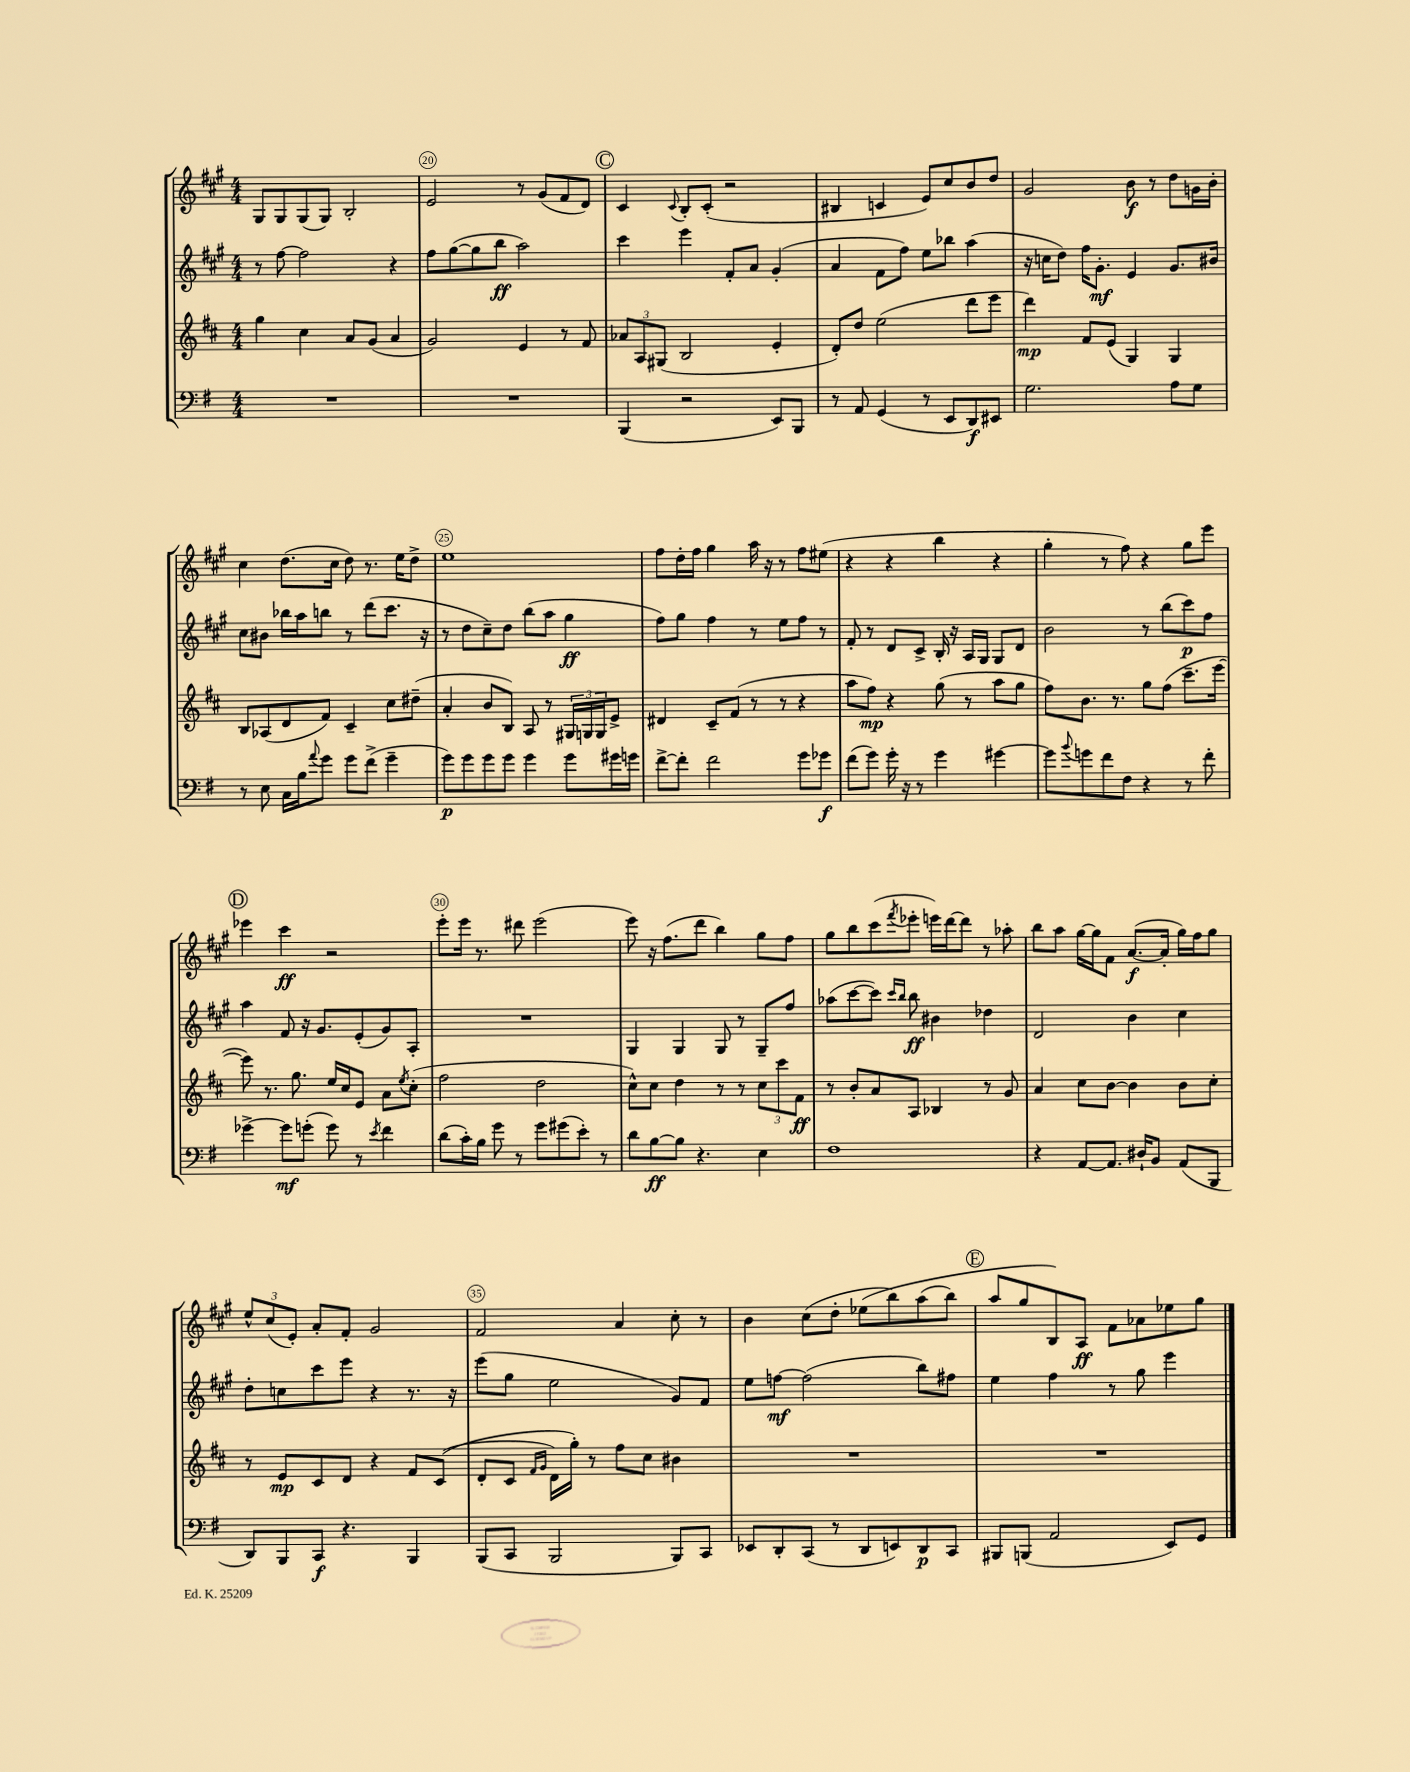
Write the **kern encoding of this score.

**kern	**kern	**kern	**kern
*staff4	*staff3	*staff2	*staff1
*clefF4	*clefG2	*clefG2	*clefG2
*k[f#]	*k[f#c#]	*k[f#c#g#]	*k[f#c#g#]
*M4/4	*M4/4	*M4/4	*M4/4
1r	4gg\	8r	8G#/L
.	.	[8ff#\	8G#/
.	4cc#\	2ff#\]	(8G#/
.	.	.	8G#/J)
.	8a/L	.	2B'/
.	(8g/J	.	.
.	4a/	4r	.
=	=	=	=
1r	2g/)	8ff#\L	2e/
.	.	([8gg#\	.
.	.	8gg#\]	.
.	.	8bb\J	.
.	4e/	2aa\)	8r
.	.	.	(8g#/L
.	8r	.	8f#/
.	8f#/	.	8d/J)
=	=	=	=
(4BBB/	12a-/L	4ccc#\	4c#/
.	12A/	.	.
.	(12G#/J	.	.
.	.	.	8qqc#/
2r	2B/	4eee\	8B'/L
.	.	.	(8c#'/J
.	.	8f#'/L	2r
.	.	8a/J	.
8EE/L)	4e'/	(4g#'/	.
8BBB/J	.	.	.
=	=	=	=
8r	8d'/L)	4a/	4B#/
8AA/	8dd/J	.	.
(4GG/	(2ee\	8f#\L	4c/
.	.	8ff#\J)	.
8r	.	8ee\L	8e/L)
8EE/L	.	8bb-\J	8cc#/
8DD/)	8ddd\L	(4aa\	8b/
8EE#/J	8eee\J	.	8dd/J
=	=	=	=
2.G\	4ddd\)	16r	2g#/
.	.	16cc\LK	.
.	.	8dd\J)	.
.	8f#/L	16ff#\LK	.
.	.	8.g#'\J	.
.	(8e/J	.	.
.	4G/)	4e/	8b\
.	.	.	8r
8A\L	4G/	8.g#/L	8dd\L
8G\J	.	.	16g\L
.	.	16b#/Jk	16b'\JJ
=	=	=	=
8r	8B/L	8cc#\L	4cc#\
8E\	(8A-/	8b#\J	.
16C\LL	8d/	16bb-\LL	(8.dd\L
16B\J	.	16aa\J	.
8qqa/	.	.	.
8g\J	8f#/J)	8bb\J	.
.	.	.	16cc#\Jk
8g\L	4c#~/	8r	8dd\)
(8f#^\J	.	(8ddd\L	8.r
4g~\	8cc#\L	8.ccc#\J	.
.	.	.	16ee\LK
.	(8dd#~\J	.	8dd^\J
.	.	16r	.
=	=	=	=
8g\L)	4a'/	8r	1ee
8g\	.	8dd\L	.
8g\	8b/L	8cc#~\)	.
8g\J	8B/J)	8dd\J	.
4g\	8A/	(8bb\L	.
.	8r	8aa\J	.
8g\L	24G#/LL	4gg#\	.
.	24G/	.	.
.	24G/J	.	.
16g#\L	8e^/J	.	.
16g\JJ	.	.	.
=	=	=	=
[8f#^\L	4d#/	8ff#\L)	8ff#\L
8f#'\]J	.	8gg#\J	16dd'\L
.	.	.	16ff#\JJ
2f#\	8c#~/L	4ff#\	4gg#\
.	(8f#/J	.	.
.	8r	8r	16aa\
.	.	.	16r
.	8r	8ee\L	8r
8g\L	4r	8ff#\J	8ff#\L
8g-\J	.	8r	(8ee#\J
=	=	=	=
(8f#\L	8aa\L	8f#'/	4r
8g\J)	8ff#\J)	8r	.
16g'\	4r	8d/L	4r
16r	.	.	.
8r	.	8c#^/J	.
4g\	(8gg\	16B'/	4bb\
.	.	16r	.
.	8r	16A/LL	.
.	.	16G#/JJ	.
[4g#\	8aa\L	8G#/L	4r
.	8gg\J	8d/J	.
=	=	=	=
8g#\]L	8ff#\L)	2b\	4gg#'\
8qqb/	.	.	.
8g\	8.b\J	.	.
8f#\	.	.	8r
.	8.r	.	.
8F#\J	.	.	8ff#\)
4r	8gg\L	8r	4r
.	(8ff#\J	(8bb\L	.
8r	8.ccc#~\L	8ccc#\)	8gg#\L
8f#'\	.	8ff#\J	8eee\J
.	[16eee\Jk	.	.
=	=	=	=
[4g-^\	8eee\])	4aa\	4eee-\
.	8.r	.	.
8g-\]L	.	8f#/	4ccc#\
.	8.gg\	.	.
(8g'\J	.	16r	.
.	.	8.g#/L	.
8g\)	16ee/LL	.	2r
.	16cc#/J	.	.
8r	8e/J	(8e'/	.
8qe/	.	.	.
4f#\	8a\L	8g#/)	.
.	8qee/	.	.
.	(8cc#'\J	8A'/J	.
=	=	=	=
(8d\L	2ff#\	1r	8eee'\L
16c'\L)	.	.	16eee\Jk
16B\JJ	.	.	8.r
8g\	.	.	.
8r	.	.	8ddd#\
8g\L	2dd\	.	(2eee\
(8g#\	.	.	.
8e'\J)	.	.	.
8r	.	.	.
=	=	=	=
8d\L	8cc#^^\L)	4G#/	8eee\)
[8B\	8cc#\J	.	16r
.	.	.	(8.ff#\L
8B\]J	4dd\	4G#/	.
4.r	.	.	8ddd\J
.	8r	8G#/	4bb\)
.	8r	8r	.
4E\	12cc#\L	8G#~/L	8gg#\L
.	12ccc#\	.	.
.	.	8ff#/J	8ff#\J
.	12f#\J	.	.
=	=	=	=
1F#	8r	(8aa-\L	8gg#\L
.	8b'/L	[8ccc#\	8bb\
.	8a/	8ccc#\]J)	(8ccc#\
.	.	16qqccc#/LL	.
.	.	16qqbb/JJ	8qfff#/
.	8A/J	8bb\	8eee-'\J
.	4B-/	4b#\	16eee\LL)
.	.	.	[16ddd\J
.	.	.	8ddd\]J
.	8r	4dd-\	8r
.	8g/	.	8aa-'\
=	=	=	=
4r	4a/	2d/	8bb\L
.	.	.	8aa\J
[8AA/L	8cc#\L	.	[16gg#\LL
.	.	.	16gg#\]J
8.AA/]J	[8b\J	.	8f#\J
.	4b\]	4b\	([8.a/L
16D#`/LK	.	.	.
8BB/J	.	.	.
.	.	.	16a'/]Jk
(8AA/L	8b\L	4cc#\	16gg#\LL)
.	.	.	16ff#\J
8BBB/J	8cc#'\J	.	8gg#\J
=	=	=	=
8DD/L)	8r	8dd'\L	12ee^^/L
.	.	.	(12cc#/
8BBB/	8e/L	8cc\	.
.	.	.	12e'/J)
8CC/J	8c#/	8ccc#\	8a'/L
4.r	8d/J	8eee\J	8f#'/J
.	4r	4r	2g#/
4BBB/	8f#/L	8.r	.
.	&((8c#/J	.	.
.	.	16r	.
=	=	=	=
(8BBB/L	8d'/L	(8eee\L	2f#/
8CC/J	8c#/J	8gg#\J	.
.	16qqf#/LL	.	.
.	16qqg/JJ	.	.
2BBB/	16d\LL)	2ee\	.
.	16gg'\JJ&)	.	.
.	8r	.	.
.	8ff#\L	.	4a/
.	8cc#\J	.	.
8BBB/L)	4b#\	8g#/L)	8cc#'\
8CC/J	.	8f#/J	8r
=	=	=	=
8EE-/L	1r	8ee\L	4b\
8DD'/	.	[8ff\J	.
(8CC/J	.	(2ff\]	(8cc#\L
8r	.	.	8dd'\J
8DD/L	.	.	&(8ee-\L
8EE/)	.	.	8bb\)
8DD/	.	8bb\L)	(8aa\
8CC/J	.	8ff#\J	8bb\J)
=	=	=	=
8BBB#/L	1r	4ee\	8aa/L
(8BBB/J	.	.	8gg#/
2AA/	.	4ff#\	8B/&)
.	.	.	8A/J
.	.	8r	8f#\L
.	.	8gg#\	8a-\
8EE/L)	.	4eee\	8ee-\
8GG/J	.	.	8gg#\J
==	==	==	==
*-	*-	*-	*-
